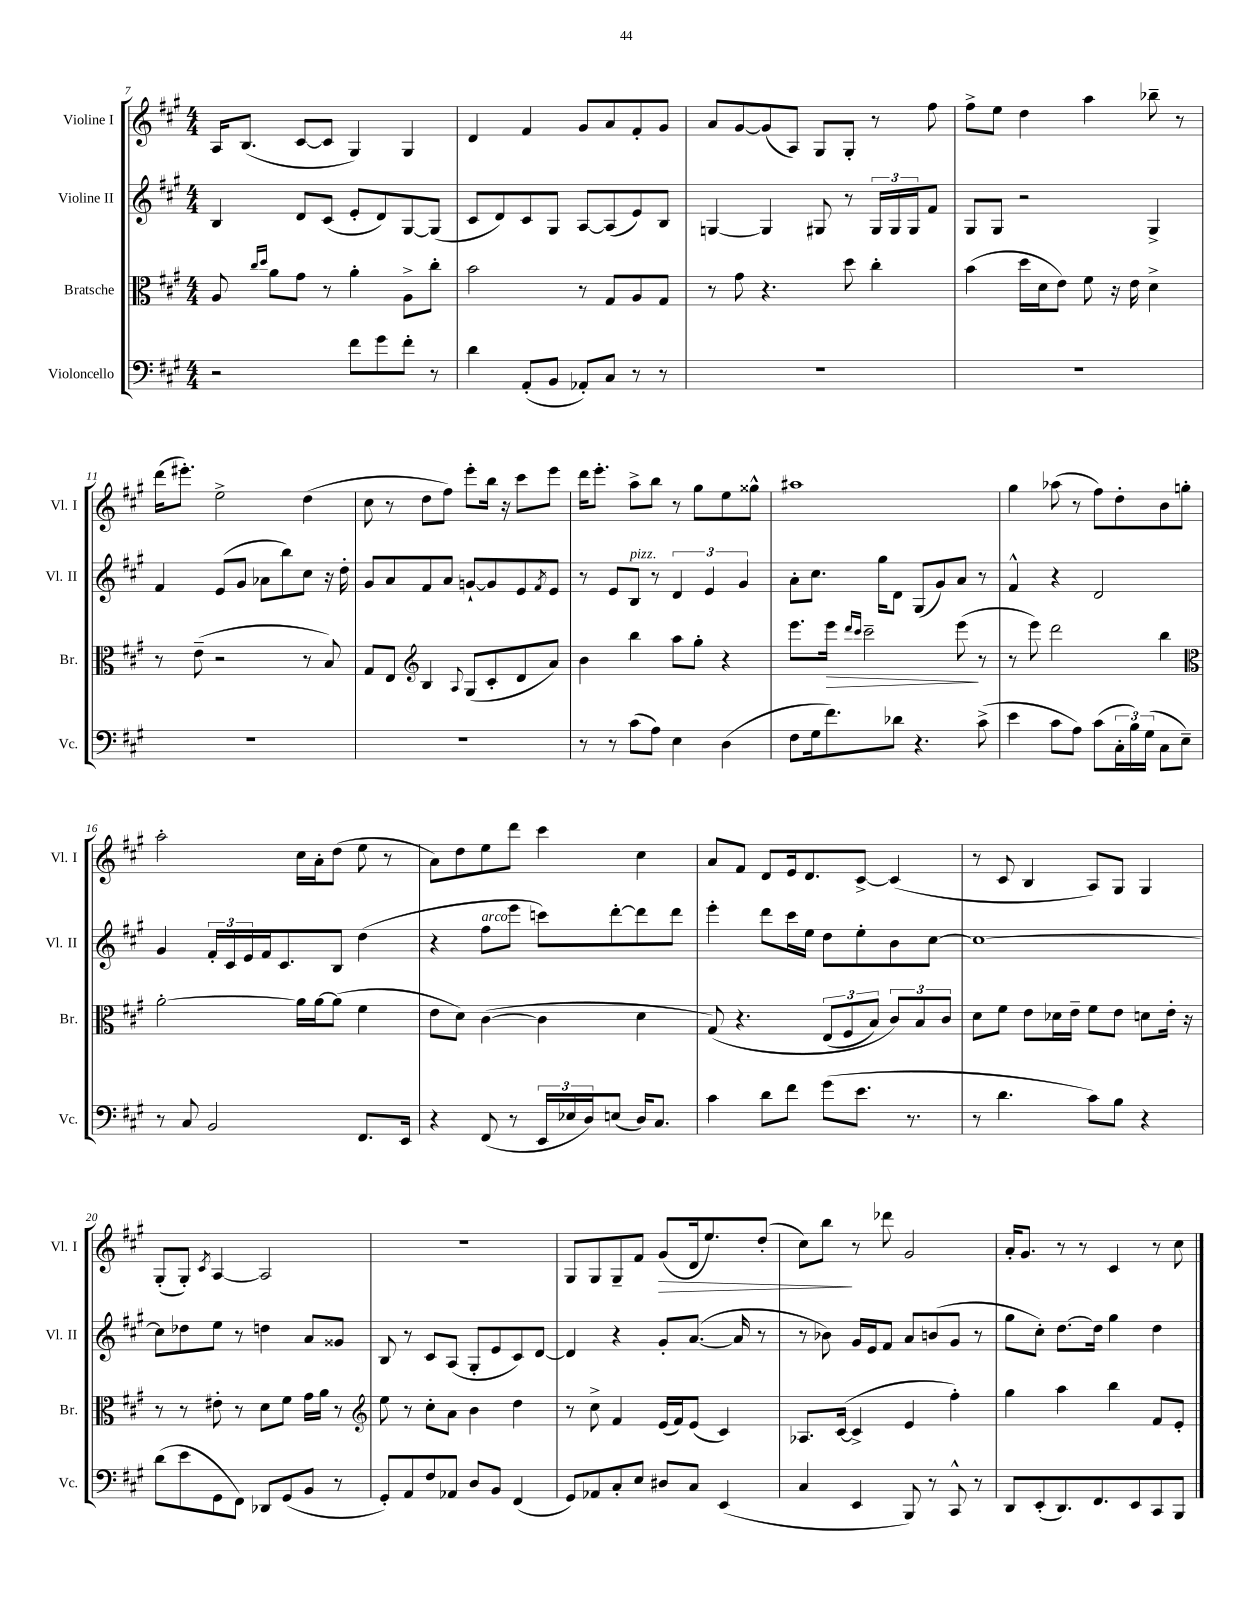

**kern	**kern	**dynam	**kern	**kern	**dynam
*part4	*part3	*part3	*part2	*part1	*part1
*staff4	*staff3	*staff3	*staff2	*staff1	*staff1
*I"Violoncello	*I"Bratsche	*	*I"Violine II	*I"Violine I	*
*I'Vc.	*I'Br.	*	*I'Vl. II	*I'Vl. I	*
*clefF4	*clefC3	*	*clefG2	*clefG2	*
*k[f#c#g#]	*k[f#c#g#]	*	*k[f#c#g#]	*k[f#c#g#]	*
*M4/4	*M4/4	*	*M4/4	*M4/4	*
=7	=7	=7	=7	=7	=7
2r	8A/	.	4B/	16A/KL	.
.	.	.	.	(8.B/J	.
.	16qqcc#/LL	.	.	.	.
.	16qqdd/JJ	.	.	.	.
.	8a\L	.	.	.	.
.	8g#\J	.	8d/L	[8c#/L	.
.	8r	.	(8c#/J	8c#/J]	.
8f#\L	4a'\	.	8e'/L	4G#/)	.
8g#\	.	.	8d/)	.	.
8f#'\J	8A^\L	.	[8G#/	4G#/	.
8r	8cc#'\J	.	(8G#/J]	.	.
=8	=8	=8	=8	=8	=8
4d\	2b\	.	8c#/L	4d/	.
.	.	.	8d/)	.	.
(8AA'/L	.	.	8c#/	4f#/	.
8BB/J	.	.	8G#/J	.	.
8AA-X'/L)	8r	.	[8A/L	8g#/L	.
8C#/J	8G#/L	.	(8A/]	8a/	.
8r	8A/	.	8e/)	8f#'/	.
8r	8G#/J	.	8B/J	8g#/J	.
=9	=9	=9	=9	=9	=9
1r	8r	.	[4Gn/	8a/L	.
.	8g#\	.	.	[8g#/	.
.	4.r	.	4G/]	(8g#/]	.
.	.	.	.	8A/J)	.
.	.	.	8G#X/	8G#/L	.
.	8dd\	.	8r	8G#'/J	.
.	4cc#'\	.	24G#/LL	8r	.
.	.	.	24G#/	.	.
.	.	.	24G#/J	.	.
.	.	.	8f#/J	8ff#\	.
=10	=10	=10	=10	=10	=10
1r	(4b\	.	8G#/L	8ff#^\L	.
.	.	.	8G#/J	8ee\J	.
.	16dd\LL	.	2r	4dd\	.
.	16d\J	.	.	.	.
.	8e\J)	.	.	.	.
.	8f#\	.	.	4aa\	.
.	16r	.	.	.	.
.	16e\	.	.	.	.
.	4d^\	.	4G#^/	8bb-X~\	.
.	.	.	.	8r	.
!!LO:LB:g=z
=11	=11	=11	=11	=11	=11
1r	8r	.	4f#/	(16ddd\KL	.
.	.	.	.	8.eee#X'\J)	.
.	(8e~\	.	.	.	.
.	2r	.	(8e/L	2ee^\	.
.	.	.	8g#/J	.	.
.	.	.	8a-X\L	.	.
.	.	.	8bb\)	.	.
.	8r	.	8cc#\J	(4dd\	.
.	8B/)	.	16r	.	.
.	.	.	16dd'\	.	.
=12	=12	=12	=12	=12	=12
1r	8G#/L	.	8g#/L	8cc#\	.
.	8E/J	.	8a/	8r	.
*	*clefG2	*	*	*	*
.	4B/	.	8f#/	8dd\L	.
.	.	.	8a/J	8ff#\J)	.
.	8qqA/	.	.	.	.
.	(8G#/L	.	[8gn`/L	8eee'\L	.
.	8c#'/	.	8g/]	16bb\Jk	.
.	.	.	.	16r	.
.	8d/	.	8e/	8ccc#\L	.
.	.	.	8qf#/	.	.
.	8a/J)	.	8e/J	8eee\J	.
=13	=13	=13	=13	=13	=13
8r	4b\	.	8r	16ddd\KL	.
.	.	.	.	8.eee'\J	.
8r	.	.	8e/L	.	.
!	!	!	!LO:TX:a:i:t=pizz.	!	!
(8c#\L	4bb\	.	8B/J	8aa^\L	.
8A\J)	.	.	8r	8bb\J	.
4E\	8aa\L	.	6d/	8r	.
.	8gg#'\J	.	.	8gg#\L	.
.	.	.	6e/	.	.
(4D\	4r	.	.	8ee\	.
.	.	.	6g#/	.	.
.	.	.	.	8gg##X^^\J	.
=14	=14	=14	=14	=14	=14
8F#\L	8.eee\L	.	8a'\L	1aa#X	.
16G#\k	.	.	8.cc#\J	.	.
!	!	!LO:HP:b	!	!	!
8.f#\)	16eee\Jk	>	.	.	.
.	16qqddd/LL	.	.	.	.
.	16qqccc#/JJ	.	.	.	.
.	2ccc#~\	.	.	.	.
.	.	.	16gg#\KL	.	.
8d-X\J	.	.	8d\J	.	.
4.r	.	.	(8G#/L	.	.
.	.	.	8g#/)	.	.
.	(8eee\	.	8a/J	.	.
(8c#^\	8r	]	8r	.	.
=15	=15	=15	=15	=15	=15
4e\	8r	.	4f#^^/	4gg#\	.
.	8eee\)	.	.	.	.
8c#\L	2ddd\	.	4r	(8aa-X\	.
8A\J)	.	.	.	8r	.
(8c#\L	.	.	2d/	8ff#\L)	.
24C#'\L	.	.	.	8dd'\	.
24B\)	.	.	.	.	.
(24G#\JJ	.	.	.	.	.
8C#\L	4bb\	.	.	8b\	.
8E~\J)	.	.	.	8ggn'\J	.
!!LO:LB:g=z
=16	=16	=16	=16	=16	=16
*	*clefC3	*	*	*	*
8r	[2a'\	.	4g#/	2aa'\	.
8C#/	.	.	.	.	.
2BB/	.	.	24f#'/LL	.	.
.	.	.	24c#/	.	.
.	.	.	24e/	.	.
.	.	.	16f#/J	.	.
.	.	.	8.c#/	.	.
.	16a\LL]	.	.	16cc#\LL	.
.	[16a\J	.	.	16a'\J	.
.	(8a\J]	.	8B/J	(8dd\J	.
8.FF#/L	4f#\	.	(4dd\	8ee\	.
.	.	.	.	8r	.
16EE/Jk	.	.	.	.	.
=17	=17	=17	=17	=17	=17
4r	8e\L	.	4r	8a\L)	.
.	8d\J)	.	.	8dd\	.
!	!	!	!LO:TX:a:i:t=arco	!	!
(8FF#/	([4c#\	.	8ff#\L	8ee\	.
8r	.	.	8eee\J	8ddd\J	.
24EE/LL	4c#\]	.	8cccn\L)	4ccc#\	.
24E-X/	.	.	.	.	.
24D/J)	.	.	.	.	.
(8En/J	.	.	[8ddd'\	.	.
16D/KL)	4d\	.	8ddd\]	4cc#\	.
8.C#/J	.	.	.	.	.
.	.	.	8ddd\J	.	.
=18	=18	=18	=18	=18	=18
4c#\	(8G#/)	.	4eee'\	8a/L	.
.	4.r	.	.	8f#/J	.
8d\L	.	.	8ddd\L	8d/L	.
8f#\J	.	.	16ccc#\L	16e/k	.
.	.	.	16ee\JJ	8.d/	.
(8g#\L	(12E/L	.	8dd\L	.	.
.	12F#/	.	.	.	.
8.e\J	.	.	8ee'\	[8c#^/J	.
.	12B/J)	.	.	.	.
.	12c#/L)	.	8b\	(4c#/]	.
8.r	.	.	.	.	.
.	12B/	.	.	.	.
.	.	.	[8cc#\J	.	.
.	12c#/J	.	.	.	.
=19	=19	=19	=19	=19	=19
8r	8d\L	.	1cc#_	8r	.
4.d\	8f#\J	.	.	8c#/	.
.	8e\L	.	.	4B/	.
.	16d-X\L	.	.	.	.
.	16e~\JJ	.	.	.	.
8c#\L)	8f#\L	.	.	8A/L)	.
8B\J	8e\J	.	.	8G#/J	.
4r	8dn\L	.	.	4G#/	.
.	16e'\Jk	.	.	.	.
.	16r	.	.	.	.
!!LO:LB:g=z
=20	=20	=20	=20	=20	=20
(8d\L	8r	.	8cc#\L]	(8G#'/L	.
8e\	8r	.	8dd-X\	8G#'/J)	.
.	.	.	.	8qc#/	.
8GG#\	8e#X'\	.	8ee\J	[4A/	.
8FF#\J)	8r	.	8r	.	.
8DD-X/L	8d\L	.	4ddn\	2A/]	.
(8GG#/	8f#\J	.	.	.	.
8BB/J	16g#\LL	.	8a/L	.	.
.	16a\JJ	.	.	.	.
8r	8r	.	8g##X/J	.	.
=21	=21	=21	=21	=21	=21
*	*clefG2	*	*	*	*
8GG#'/L)	8ee\	.	8B/	1r	.
8AA/	8r	.	8r	.	.
8F#/	8cc#'\L	.	8c#/L	.	.
8AA-X/J	8a\J	.	(8A/J	.	.
8D/L	4b\	.	8G#'/L	.	.
8BB/J	.	.	8e/	.	.
(4FF#/	4dd\	.	8c#/)	.	.
.	.	.	[8d/J	.	.
=22	=22	=22	=22	=22	=22
8GG#/L)	8r	.	4d/]	8G#/L	.
8AA-X/	8cc#^\	.	.	8G#/	.
8C#'/	4f#/	.	4r	8G#~/	.
8E/J	.	.	.	8f#/J	.
!	!	!	!	!	!LO:HP:b
8D#X/L	(16e/LL	.	8g#'/L	(8g#/L	>
.	16f#/J)	.	.	.	.
8C#/J	(8e/J	.	([8.a/J	16d/k	.
.	.	.	.	8.ee/)	.
(4EE/	4c#/)	.	.	.	.
.	.	.	16a/]	.	.
.	.	.	8r	(8dd'/J	.
=23	=23	=23	=23	=23	=23
4C#/	8.A-X/L	.	8r	8cc#\L)	.
.	.	.	8b-X\)	8bb\J	.
.	([16c#/Jk	.	.	.	.
4EE/	4c#^/]	.	16g#/LL	8r	]
.	.	.	16e/J	.	.
.	.	.	8f#/J	8ddd-X\	.
8BBB/)	4e/	.	8a/L	2g#/	.
8r	.	.	(8bn/	.	.
8CC#^^/	4ff#'\)	.	8g#/J	.	.
8r	.	.	8r	.	.
=24	=24	=24	=24	=24	=24
8DD/L	4gg#\	.	8gg#\L	16a'/KL	.
.	.	.	.	8.g#/J	.
(8EE'/	.	.	8cc#'\J)	.	.
8.DD/)	4aa\	.	[8.dd\L	8r	.
.	.	.	.	8r	.
8.FF#/	.	.	16dd\Jk]	.	.
.	4bb\	.	4gg#\	4c#/	.
8EE/	.	.	.	.	.
8CC#/	8f#/L	.	4dd\	8r	.
8BBB/J	8e'/J	.	.	8cc#\	.
==	==	==	==	==	==
*-	*-	*-	*-	*-	*-
